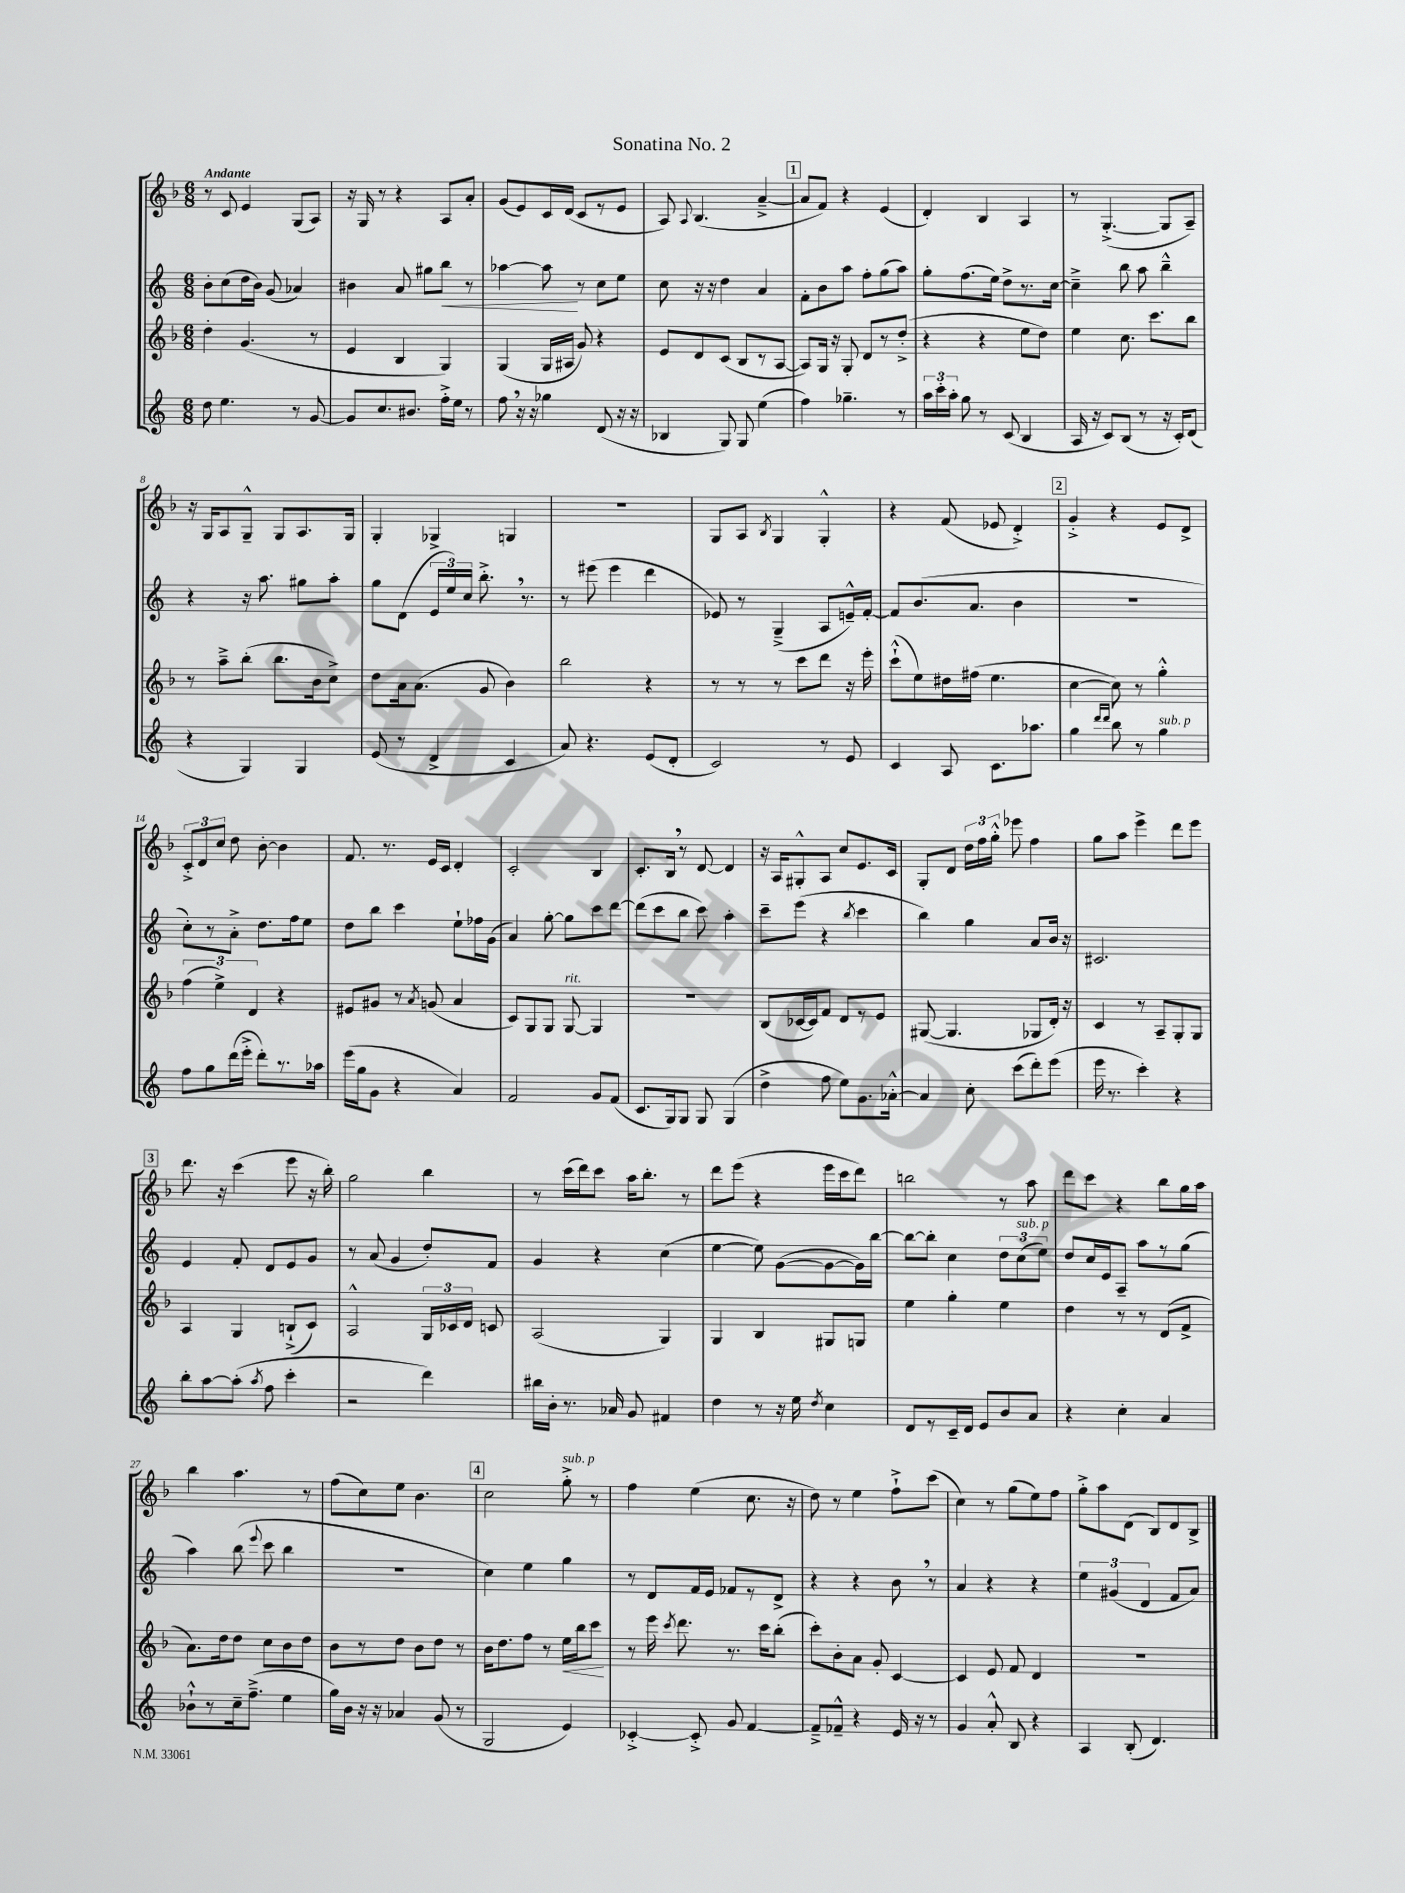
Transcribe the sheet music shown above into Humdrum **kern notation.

**kern	**kern	**kern	**kern
*staff4	*staff3	*staff2	*staff1
*clefG2	*clefG2	*clefG2	*clefG2
*k[]	*k[b-]	*k[]	*k[b-]
*M6/8	*M6/8	*M6/8	*M6/8
8dd	4dd'	8b'	8r
4.ee	.	(8cc	8c
.	(4.g	16dd	4e
.	.	16b)	.
.	.	(8g	.
8r	.	4a-)	(8G
[8g	8r	.	8A)
=	=	=	=
8g]	4e	4b#	16r
.	.	.	16G
8.cc	.	.	8r
.	4B-	8a	4r
8.b#	.	.	.
.	.	8gg#	.
16ff'^	4G)	8bb	8A
16ee	.	.	.
8r	.	8r	8a'
=	=	=	=
8ff	(4G	[4aa-	(8g
16r	.	.	8e)
16r	.	.	.
4gg-	16G	8aa-]	16c
.	16A#	.	(16d
.	8g)	8r	8c
(8d	4r	8cc	8r
16r	.	8ee	8e
16r	.	.	.
=	=	=	=
4B-	8e	8cc	8A)
.	.	.	8qqA
.	8d	16r	(4.B-
.	.	16r	.
8G)	(8c	4dd	.
8G	8B-	.	.
(4ee	8r	4a	[4a~^
.	[8A	.	.
=	=	=	=
4ff)	8A])	8f'	8a]
.	16G	8b	8f)
.	16r	.	.
4.gg-~	8G'	8aa	4r
.	8d	8ff'	.
.	8r	(8gg	(4e
8r	(8dd'^	8aa)	.
=	=	=	=
24aa	4r	8gg'	4d')
24ccc'	.	.	.
24aa'	.	.	.
8gg	.	(8.ff	.
8r	4r	.	4B-
.	.	16ee)	.
(8c	.	8dd^	.
4B	8ee	8.r	4A
.	8dd)	.	.
.	.	[16cc	.
=	=	=	=
16A	4ee	4cc~^]	8r
16r	.	.	.
8c)	.	.	([4.G'^
(8B	8.cc	8bb	.
8r	.	8aa	.
.	8.ccc	.	.
16r	.	4bb~^^	8G]
16c')	.	.	.
(8d	8bb-	.	8A~)
=	=	=	=
4r	8r	4r	16r
.	.	.	16G
.	8aa~^	.	8A
4G)	(8bb-'	16r	8G~^^
.	.	8.aa	.
.	8.bb-	.	8G
4G	.	8gg#	8.A
.	16b-	.	.
.	8cc^)	8aa'	.
.	.	.	16G
=	=	=	=
(8e	8dd	8gg	4G'
8r	16a	(8d	.
.	(8.a	.	.
4d^	.	24e	4G-^
.	.	24ee)	.
.	.	24cc	.
.	8g	8.bb'^	.
4c	4b-)	.	4G
.	.	8.r	.
=	=	=	=
8a)	2bb-	8r	2.r
4.r	.	(8eee#	.
.	.	4eee#	.
(8e	4r	4ddd	.
8d'	.	.	.
=	=	=	=
2c)	8r	8e-)	8G
.	8r	8r	8A
.	.	.	8qB-
.	8r	(4G~^	4G
.	8ccc	.	.
8r	8ddd	8A	4G'^^
8e	16r	16e~^^)	.
.	16eee'	[16f'	.
=	=	=	=
4c	(8ccc`^^	8f]	4r
.	8ee)	(8.b	.
8A	16dd#	.	(8f
.	(16ff#	8.a	.
8.c	4.ee	.	8e-
.	.	4b	4d'^)
8.aa-	.	.	.
=	=	=	=
4gg	[4cc	2.r	4g'^
16qqddd	.	.	.
16qqddd	.	.	.
8bb	8cc])	.	4r
8r	8r	.	.
4gg	4gg'^^	.	8e
.	.	.	8d^
=	=	=	=
8ff	(6ff	8cc')	12c'^
.	.	.	12d
8gg	.	8r	.
.	6ee^)	.	12cc
(16ddd	.	8a'^	8dd
16eee'^	.	.	.
.	6d	.	.
8ddd')	.	8.dd	[8b-'
8.r	4r	.	4b-]
.	.	16ff	.
.	.	8ee	.
16aa-	.	.	.
=	=	=	=
(16eee	8e#	8dd	8.f
16gg	.	.	.
8g	8g#	8bb	.
.	.	.	8.r
4r	8r	4ccc	.
.	8qa	.	.
.	(8g	.	16e
.	.	.	16c
4a)	4a	8ee`	4d'
.	.	16ff-	.
.	.	(16g	.
=	=	=	=
2f	8c)	4a)	2c'
.	8G	.	.
.	8G	[8gg'	.
.	[8G	8gg]	.
8g	4G]	8ccc	4B-
(8f	.	[8ddd	.
=	=	=	=
8.c	2.r	(8ddd]	8.c'
.	.	8ccc	.
16G)	.	.	16B-
8G	.	8bb	8r
8G	.	8ccc)	[8d
(4G	.	4aa'	4d]
=	=	=	=
4dd^	(8B-	8ccc~	16r
.	.	.	16A
.	[16c-	(8eee	8G#'^^
.	16c-])	.	.
8ff	8f	4r	8A
8ee)	8d	.	8cc
.	.	8qbb	.
8.g	8r	4ccc	8.e
.	8e	.	.
[16a-'^^	.	.	16c
=	=	=	=
4a-]	([8G#	4bb)	8G'
.	4.G#]	.	8d
8cc'	.	4gg	24dd
.	.	.	24ff
.	.	.	24gg'^^
(8ccc	.	.	8eee-
8ddd')	8G-	8a	4ff
(8eee	16d')	16b	.
.	16r	16r	.
=	=	=	=
16eee	4c	2.c#	8gg
8.r	.	.	.
.	.	.	8aa
4ccc')	8r	.	4eee^
.	8A~	.	.
4r	8G'	.	8ddd
.	8G	.	8eee
=	=	=	=
8bb'	4A	4e	8.ddd
[8aa	.	.	.
.	.	.	16r
(8aa']	4G	8f'	(4ccc
8qaa	.	.	.
8ff	.	8d	.
4ccc'	(8B`^	8e	8eee
.	8c)	8g	16r
.	.	.	16bb-')
=	=	=	=
2r	2A^^	8r	2gg
.	.	(8a	.
.	.	4g	.
4ddd)	24G	8dd')	4bb-
.	24c-	.	.
.	24d	.	.
.	8c	8f	.
=	=	=	=
16bb#	(2A	4g	8r
16b'	.	.	.
8.r	.	.	(16ccc
.	.	.	16ddd)
.	.	4r	8ccc
16a-	.	.	.
8g	.	.	16aa
.	.	.	8.bb-'
4f#	4G)	(4cc	.
.	.	.	8r
=	=	=	=
4dd	4G	[4ee	8ddd
.	.	.	(8eee
8r	4B-	8ee])	4r
16r	.	([8g	.
16ee	.	.	.
8qdd	.	.	.
4cc	8G#	8g_	16eee
.	.	.	16ccc
.	8G	16g])	8ddd)
.	.	[16bb	.
=	=	=	=
8d	4ee	8bb_	2bb
8r	.	8bb']	.
16c~	4gg'	4cc	.
16d	.	.	.
8e	.	.	.
8b	4ee	12dd	8r
.	.	(12cc	.
8a	.	.	8aa
.	.	12ee)	.
=	=	=	=
4r	4dd	8dd	8ddd
.	.	16cc	8ccc
.	.	16e	.
4cc'	8r	8A~	4r
.	8r	8aa	.
4a	(8d	8r	8bb-
.	8f^	(8gg	16gg
.	.	.	16aa
=	=	=	=
8b-`^^	8.a)	4aa)	4bb-
8r	.	.	.
.	16dd	.	.
16cc~	8dd	(8bb	4.aa
(8.ff~^	.	.	.
.	.	8qqeee	.
.	8cc	8ccc	.
4ee	8b-	4bb	.
.	8dd	.	8r
=	=	=	=
16gg)	8b-	2.r	(8ff
16b	.	.	.
16r	8r	.	8cc)
16r	.	.	.
4a-	8dd	.	8ee
.	8b-	.	4.b-
(8g	8dd	.	.
8r	8r	.	.
=	=	=	=
2G	16b-	4cc)	2cc
.	8.dd	.	.
.	8ff	4ee	.
.	8r	.	.
4e)	16ee	4gg	8gg'^
.	16bb-	.	.
.	8ccc	.	8r
=	=	=	=
[4c-'^	8r	8r	4ff
.	16eee	8d	.
.	8qccc	.	.
.	8.ddd	.	.
8c-'^]	.	16f	(4ee
.	.	16e	.
8g	8.r	8f-	.
[4f	.	8r	8.cc
.	16ccc	.	.
.	(8bb-'	8d^	.
.	.	.	16r
=	=	=	=
8f~^]	8ccc')	4r	8dd)
8f-~^^	8b-'	.	8r
4r	8a	4r	4ee
.	8g'	.	.
16e	[4c	8b	8ff`^
16r	.	.	.
8r	.	8r	(8ccc
=	=	=	=
4g	4c]	4a	4cc)
8a'^^	8e	4r	8r
8B	8f	.	(8gg
4r	4d	4r	8ee)
.	.	.	8ff
=	=	=	=
4A	2.r	6ee	8gg'^
.	.	.	8aa
.	.	(6g#	.
(8B'	.	.	(8d
.	.	6d	.
4.d)	.	.	8B-)
.	.	8f	8d
.	.	8a)	8B-^
==	==	==	==
*-	*-	*-	*-
